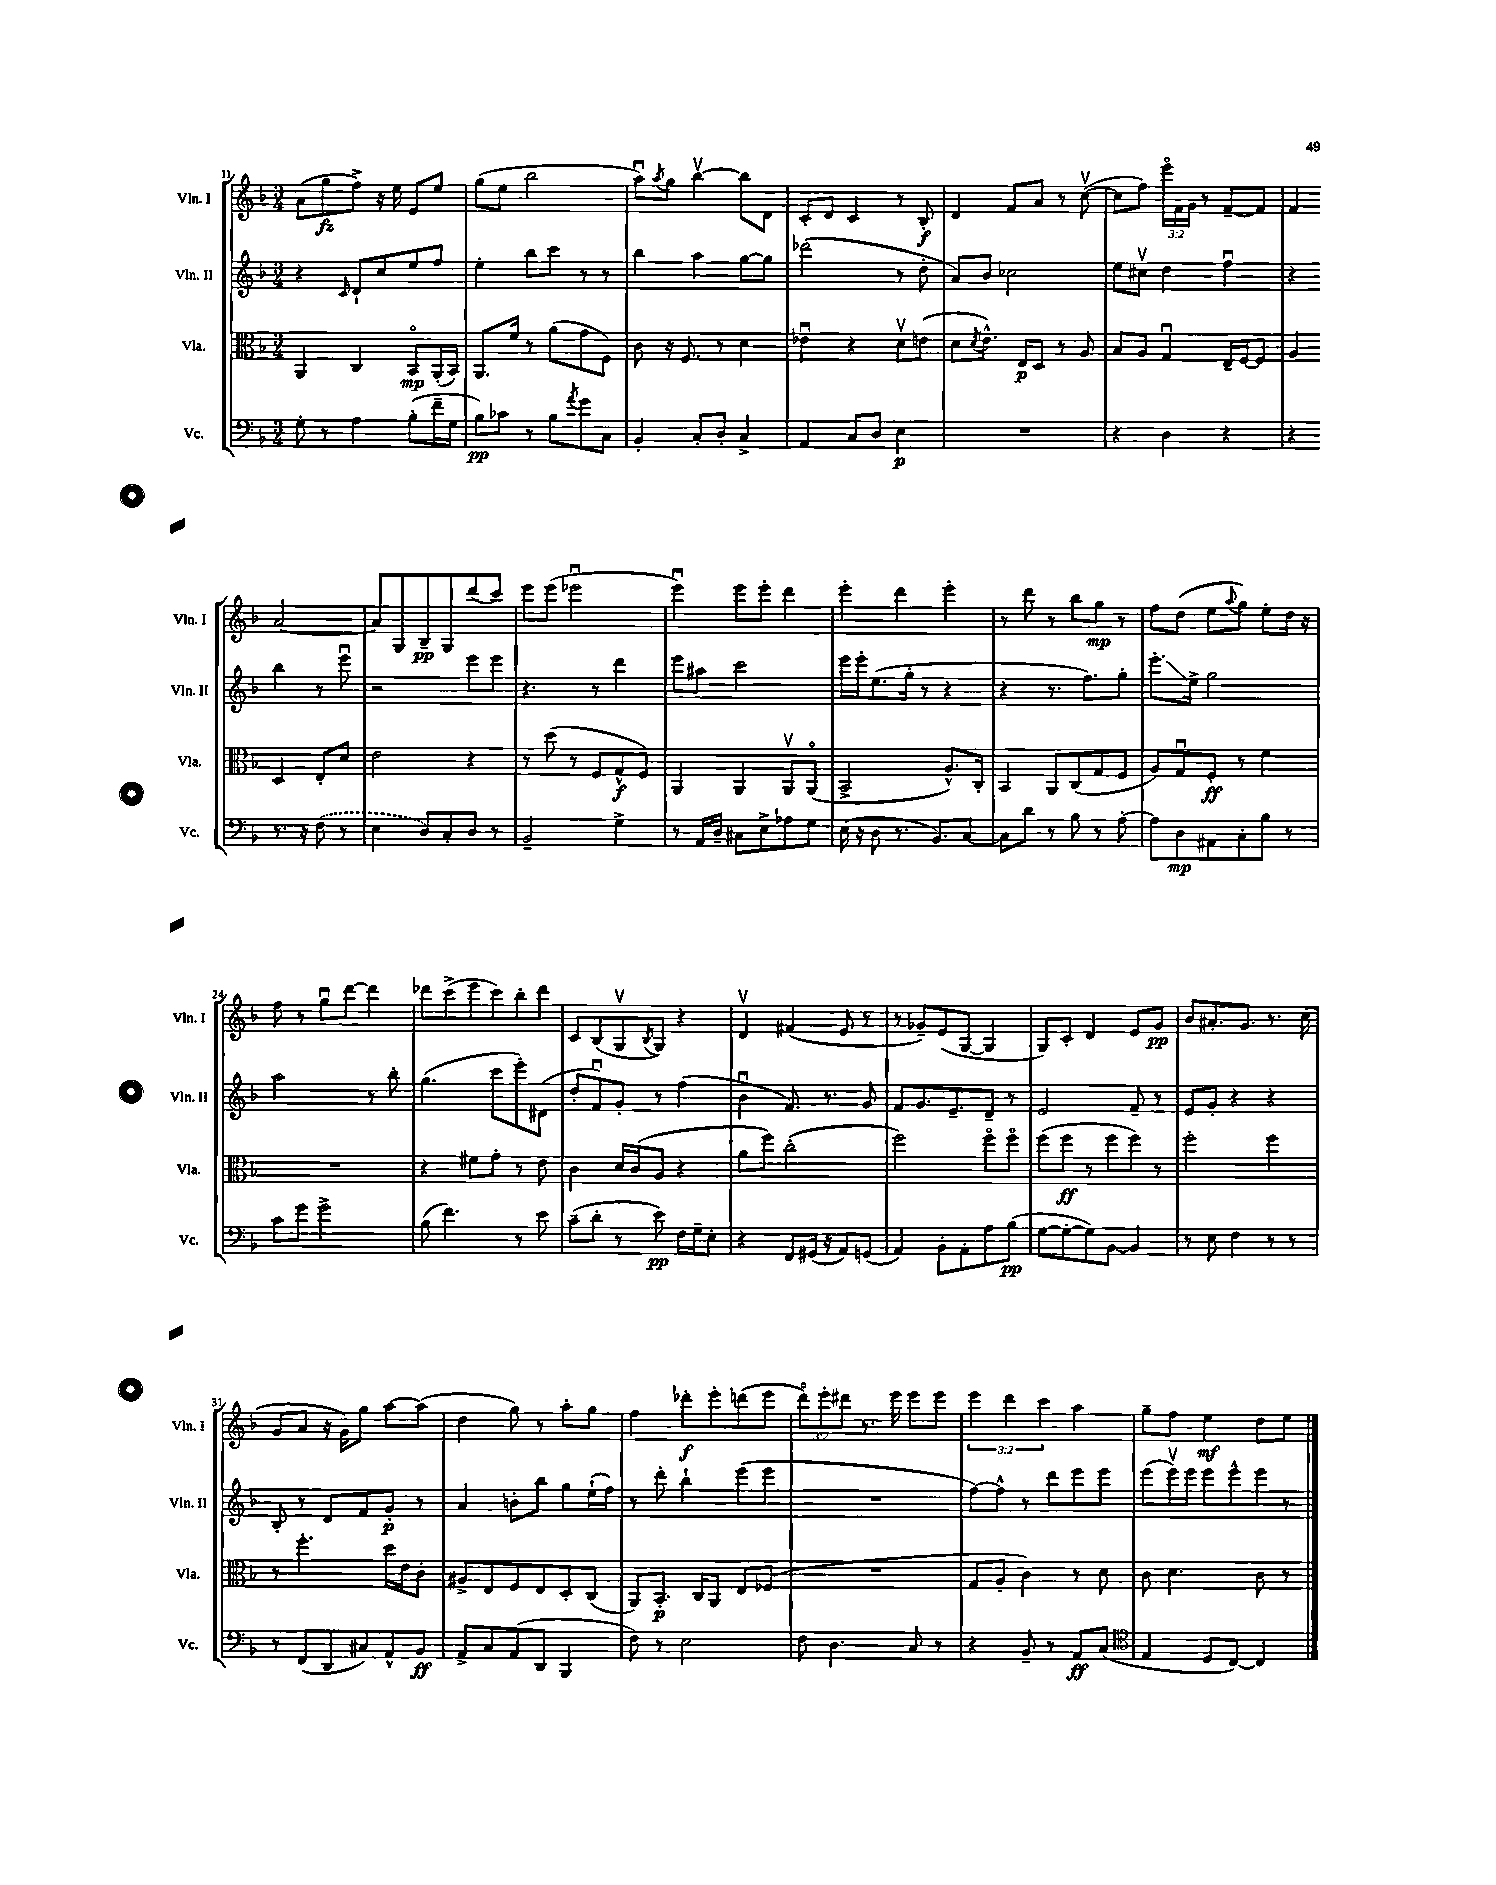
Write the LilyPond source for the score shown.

<<
\new StaffGroup <<
\new Staff = "s0" \with { instrumentName = "Vln. I" shortInstrumentName = "Vln. I" } {
    \clef treble \key f \major \numericTimeSignature \time 3/4 \override Staff.TupletNumber.text = #tuplet-number::calc-fraction-text
    a'8( g''8\fz f''8->) r16 e''16 e'8 e''8 |
    g''8( e''8 bes''2 |
    a''8\downbow) \acciaccatura { a''8 } g''8 bes''4~\upbow bes''8 d'8 |
    c'8-. d'8 c'4 r8 bes8-.\f |
    d'4 f'8 a'8 r8 c''8~\upbow( |
    c''8 f''8) \tuplet 3/2 { e'''16\flageolet f'16 g'16 } r8 f'8~-- f'8 |
    f'4 a'2~ |
    a'8 g8 bes8--\pp g8 d'''8( c'''8) |
    e'''8 e'''8( ees'''2\downbow |
    e'''4\downbow) e'''8 e'''8-. d'''4 |
    e'''4-. d'''4 e'''4-. |
    r8 d'''8 r8 bes''8 g''8\mp r8 |
    f''8 d''8( e''8 \appoggiatura { a''8 } g''8) e''8-. d''16 r16 |
    f''8 r8 g''8\downbow d'''8~ d'''4 |
    des'''8 c'''8->( e'''8 c'''8) bes''8-. des'''8 |
    c'8 bes8( g8\upbow \acciaccatura { bes8 } g8) r4 |
    d'4\upbow fis'4( e'8 r8 |
    r8 ges'8--) e'8( g8~ g4 |
    g8) c'8-. d'4 e'8 g'8\pp |
    bes'8 ais'8.-. g'8. r8. c''16( |
    g'8 a'8 r16 g'16) g''8 a''8~ a''8( |
    d''4 g''8) r8 a''8-. g''8 |
    f''4 des'''8-.\f e'''8-. d'''8( e'''8 |
    \tuplet 3/2 { d'''8\flageolet) e'''8-. dis'''8 } r8. e'''16 e'''8 e'''8 |
    \tuplet 3/2 { e'''4 d'''4 c'''4 } a''4 |
    g''8-- f''8 e''4\mf d''8 e''8 \bar "|." |
}
\new Staff = "s1" \with { instrumentName = "Vln. II" shortInstrumentName = "Vln. II" } {
    \clef treble \key f \major \numericTimeSignature \time 3/4
    r4 \grace { c'16 } d'8-! c''8 e''8 f''8 |
    e''4-. bes''8 c'''8 r8 r8 |
    bes''4 a''4 g''8~ g''8 |
    des'''2( r8 d''8-. |
    a'8) bes'8 ces''2 |
    e''8 cis''8\upbow d''4 f''4\downbow |
    r4 bes''4 r8 e'''8\downbow |
    r2 e'''8 e'''8 |
    r4. r8 d'''4 |
    e'''8 ais''8 c'''2 |
    e'''16 e'''16-. e''8.( g''16-. r8 r4 |
    r4 r8. f''8.) g''8-. |
    e'''8.-.\glissando e''16-> g''2 |
    a''2 r8 bes''8-. |
    g''4.( c'''8 e'''8-.) dis'8( |
    d''8-. f'8\downbow) g'8-. r8 f''4( |
    bes'4\downbow f'8.) r8. g'8 |
    f'8 g'8. e'8.-- d'8-- r8 |
    e'2 f'8-- r8 |
    e'8 g'8-. r4 r4 |
    bes8-. r8 d'8 f'8 g'8-.\p r8 |
    a'4 b'8-. bes''8 g''8 e''16-!( f''16) |
    r8 d'''8-. bes''4-! e'''8( e'''8 |
    R2. |
    f''8~) f''8-^ r8 d'''8 e'''8 e'''8 |
    e'''8( e'''16\upbow) e'''16 e'''8 e'''8-^ e'''8 r8 \bar "|." |
}
\new Staff = "s2" \with { instrumentName = "Vla." shortInstrumentName = "Vla." } {
    \clef alto \key f \major \numericTimeSignature \time 3/4
    a,4 c4 bes,8\flageolet\mp a,16-.( bes,16) |
    a,8. f'16 r8 a'8( g'8 f8) |
    c'8 r16 f8. r8 d'4 |
    ees'4\downbow r4 d'8\upbow e'8( |
    d'8 \acciaccatura { d'8 } e'8.-^) e16\p d8 r8 a8 |
    bes8 a8 g4\downbow e16-- f16~ f8 |
    a4 d4 e8-. d'8 |
    e'2 r4 |
    r8 d''8( r8 f8 g8-^\f f8) |
    a,4 a,4 a,8\upbow a,8\flageolet( |
    bes,2-> a8.-^) c16-. |
    bes,4 a,8 c8( g8 f8 |
    a8) g8\downbow f8-.\ff r8 f'4 |
    R2. |
    r4 fis'8 g'8-. r8 e'8 |
    c'4 d'16 c'16( a8 r4 |
    a'8 f''8) c''2-.( |
    f''2) f''8\flageolet f''8\flageolet |
    f''8( f''8\ff r8 f''8 f''8) r8 |
    f''2-. f''4 |
    r8 f''4.-. d''16 e'16 c'8-. |
    ais8-> e8 f8 e8 d8-. c8( |
    a,8) bes,8.-.\p c16 a,8 e8 fes8( |
    R2. |
    g8 a8-. c'4) r8 d'8 |
    c'8 d'4. c'8 r8 \bar "|." |
}
\new Staff = "s3" \with { instrumentName = "Vc." shortInstrumentName = "Vc." } {
    \clef bass \key f \major \numericTimeSignature \time 3/4
    g8-. r8 a4 bes8-.( f'16-- g16 |
    bes8\pp) ces'8 r8 bes8 \acciaccatura { a'8 } g'8 c8 |
    bes,4-. c8-. d8-. c4-> |
    a,4 c8 d8 e4\p |
    R2. |
    r4 d4 r4 |
    r4 r8. r16 \once \slurDashed f8( r8 |
    e4 d8) c8-. d8 r8 |
    bes,2-- g4-> |
    r8 a,16 d16-- cis8 e8-> aes8 g8 |
    e16( r16 d8 r8. bes,8.) c8~ |
    c8 d'8 r8 bes8 r8 a8~-. |
    a8 d8\mp ais,8 c8-. bes8 r8 |
    c'8 g'8 g'2-> |
    bes8( f'4.) r8 e'8 |
    c'8--( d'8-. r8 e'8\pp) f16 g16-- e8-. |
    r4 f,8 gis,16( r16 a,8) g,8( |
    a,4) bes,8-. a,8-. a8 bes8\pp( |
    g8~ g8~-. g8) bes,8~ bes,4 |
    r8 e8 f4 r8 r8 |
    r8 f,8( d,8 cis8) a,8-^ bes,8\ff |
    a,8-> c8 a,8( d,8 bes,,4 |
    f8) r8 e2 |
    f8 d4. c8 r8 |
    r4 bes,8-- r8 a,8\ff c8( |
    \clef tenor e4 d8 c8~) c4 \bar "|." |
}
>>
>>
\layout { \context { \Score currentBarNumber = #11 } }
